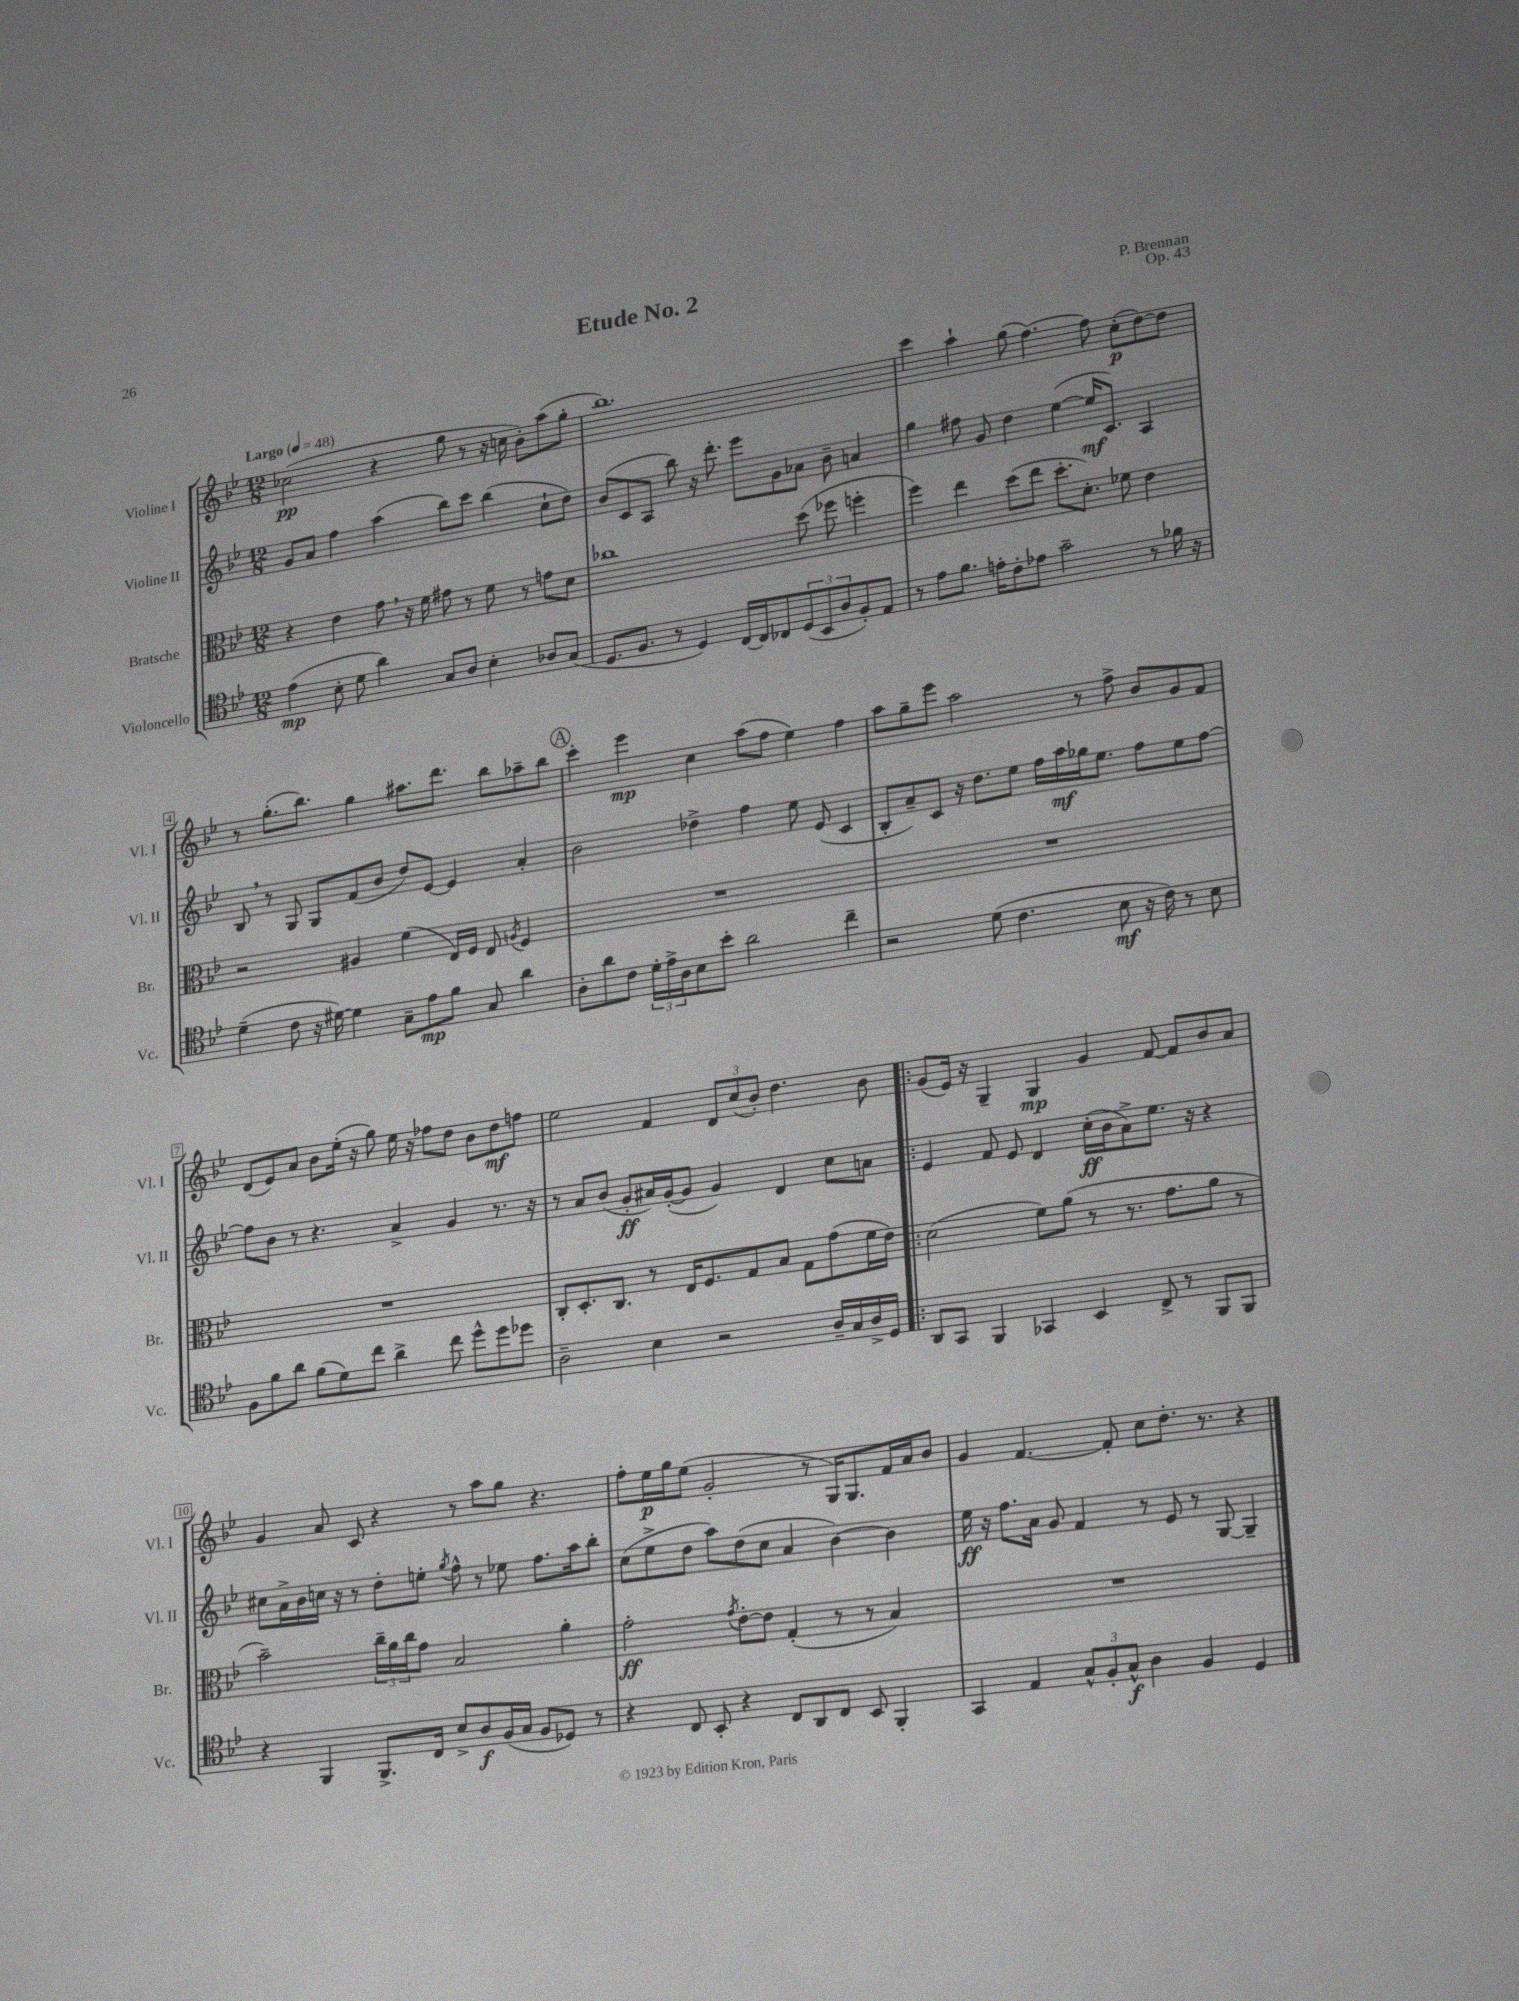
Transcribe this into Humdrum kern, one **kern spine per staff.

**kern	**dynam	**kern	**dynam	**kern	**dynam	**kern	**dynam
*part4	*part4	*part3	*part3	*part2	*part2	*part1	*part1
*staff4	*staff4	*staff3	*staff3	*staff2	*staff2	*staff1	*staff1
*I"Violoncello	*	*I"Bratsche	*	*I"Violine II	*	*I"Violine I	*
*I'Vc.	*	*I'Br.	*	*I'Vl. II	*	*I'Vl. I	*
*clefC4	*	*clefC3	*	*clefG2	*	*clefG2	*
*k[b-e-]	*	*k[b-e-]	*	*k[b-e-]	*	*k[b-e-]	*
*M12/8	*	*M12/8	*	*M12/8	*	*M12/8	*
*MM48	*	*MM48	*	*MM48	*	*MM48	*
=1	=1	=1	=1	=1	=1	=1	=1
!	!	!	!	!	!	!LO:TX:a:B:t=Largo	!
(4e-\	mp	4r	.	8g/L	.	(2cc-X\	pp
.	.	.	.	8a/J	.	.	.
8B-'\	.	4e-\	.	4ff\	.	.	.
8d\	.	.	.	.	.	.	.
4a\)	.	8g,\	.	(4aa\	.	4r	.
.	.	16r	.	.	.	.	.
.	.	16f\	.	.	.	.	.
8G/L	.	8g#X\	.	8bb-\L)	.	8gg\	.
8A/J	.	8r	.	8ccc\J	.	8r	.
4B-'\	.	8f\	.	(4bb-\	.	16r	.
.	.	.	.	.	.	16ccn\	.
.	.	8r	.	.	.	8b-'\L)	.
8A-X/L	.	8gn\L	.	8cc`\L	.	(8aa\	.
(8G/J	.	8d\J	.	8dd\J)	.	8gg'\J	.
=2	=2	=2	=2	=2	=2	=2	=2
8.D/L	.	1cc-X	.	(8b-/L	.	1.bb-)	.
.	.	.	.	8c/	.	.	.
8.F/J	.	.	.	.	.	.	.
.	.	.	.	8A/J	.	.	.
8r	.	.	.	8bb-\)	.	.	.
4D/)	.	.	.	16r	.	.	.
.	.	.	.	8.ddd'\	.	.	.
[16C/LL	.	.	.	8eee-\L	.	.	.
16C/J]	.	.	.	.	.	.	.
8C-X/	.	.	.	8g\	.	.	.
(12D/	.	(8dd\	.	8a-X\J	.	.	.
12BB-/	.	.	.	.	.	.	.
.	.	8ff-X\	.	8b-~\	.	.	.
12A/	.	.	.	.	.	.	.
8F'/)	.	4ffn'\	.	4an/	.	.	.
8E-/J	.	.	.	.	.	.	.
=3	=3	=3	=3	=3	=3	=3	=3
8r	.	4ff\)	.	4gg\	.	4ccc\	.
8e-\L	.	.	.	.	.	.	.
8.f\J	.	4ee-\	.	8ff#X\	.	4aa`\	.
.	.	.	.	8g/	.	.	.
16en'\KL	.	.	.	.	.	.	.
8c'\	.	(8dd\L	.	4dd\	.	(8gg\	.
8e-X\J	.	8ee-\J	.	.	.	[4.ff\)	.
2g~\	.	8.dd'\L	.	([4ee-\	.	.	.
.	.	8.d'\J)	.	.	.	.	.
.	.	.	.	16ee-/KL]	mf	8ff\]	.
.	.	.	.	8.c/J)	.	.	.
.	.	8f-X\	.	.	.	(8cc'\L	p
8r	.	4e-\	.	4A/	.	[8dd\)	.
16f-X\	.	.	.	.	.	8dd\J]	.
16r	.	.	.	.	.	.	.
!!LO:LB:g=z
=4	=4	=4	=4	=4	=4	=4	=4
(4d~\	.	2r	.	8B-,/	.	8r	.
.	.	.	.	8r	.	(8.gg'\L	.
8c\	.	.	.	8G/	.	.	.
.	.	.	.	.	.	8.bb-\J)	.
16r	.	.	.	8G/L	.	.	.
[16d#X\)	.	.	.	.	.	.	.
4d#\]	.	4A#X/	.	(8f/	.	4gg\	.
.	.	.	.	8b-/J	.	.	.
8G~\L	.	(4f\	.	8dd/L)	.	8.aa#X\L	.
8e-\	mp	.	.	[8e-/J	.	.	.
.	.	.	.	.	.	8.ddd\J	.
8f\J	.	16E-/LL)	.	4e-/]	.	.	.
.	.	16F/JJ	.	.	.	.	.
8G/	.	8E-/	.	.	.	8bb-\L	.
.	.	8qAn/	.	.	.	.	.
4a\	.	4F/	.	4a'/	.	8aa-X~\	.
.	.	.	.	.	.	8bb-\J	.
!!LO:REH:place=s1:t=A
=5	=5	=5	=5	=5	=5	=5	=5
8A'\L	.	1.r	.	2b-\	.	4ccc'\	.
8a\	.	.	.	.	.	.	.
8c\J	.	.	.	.	.	4eee-\	mp
24d'\LL	.	.	.	.	.	.	.
24e-^\	.	.	.	.	.	.	.
24A\J	.	.	.	.	.	.	.
8B-\	.	.	.	4dd-X^\	.	4cc\	.
8b-'\J	.	.	.	.	.	.	.
2a\	.	.	.	4ff\	.	(8aa\L	.
.	.	.	.	.	.	8ff\J	.
.	.	.	.	8ee-\	.	4ee-\)	.
.	.	.	.	(8e-/	.	.	.
4cc~\	.	.	.	4c/	.	4ff\	.
=6	=6	=6	=6	=6	=6	=6	=6
2r	.	1.r	.	8B-'/L	.	8aa\L	.
.	.	.	.	8a~/)	.	8gg~\	.
.	.	.	.	8c/J	.	8eee-\J	.
.	.	.	.	16r	.	2aa\	.
.	.	.	.	8.dd\L	.	.	.
(8d\	.	.	.	.	.	.	.
4.c\	.	.	.	8ee-\J	.	.	.
.	.	.	.	16ff\LL	.	.	.
.	.	.	.	16aa\	mf	.	.
.	.	.	.	16gg-X\J	.	8r	.
.	.	.	.	8.ee-\J	.	.	.
8B-\	mf	.	.	.	.	8ff^\	.
16r	.	.	.	8ff\L	.	8b-/L	.
16c\)	.	.	.	.	.	.	.
8r	.	.	.	8ee-\	.	8g/	.
8B-\	.	.	.	[8ff\J	.	8f/J	.
!!LO:LB:g=z
=7	=7	=7	=7	=7	=7	=7	=7
8F\L	.	1.r	.	8ff\L]	.	(8d/L	.
8f\	.	.	.	8b-\J	.	8e-/)	.
8a\J	.	.	.	8r	.	8a/J	.
(8f\L	.	.	.	4.r	.	8b-\L	.
8d\)	.	.	.	.	.	(16ee-'\Jk	.
.	.	.	.	.	.	16r	.
8cc\J	.	.	.	.	.	8gg\)	.
4a^\	.	.	.	4a^/	.	16ee-\	.
.	.	.	.	.	.	16r	.
.	.	.	.	.	.	8ff-X\L	.
8cc\	.	.	.	4g/	.	8dd\J	.
8dd^^\L	.	.	.	.	.	8b-\L	.
8dd\	.	.	.	8.r	.	8dd\	mf
8dd-X\J	.	.	.	.	.	8ffn\J	.
.	.	.	.	16r	.	.	.
=8	=8	=8	=8	=8	=8	=8	=8
2A~\	.	8C'/L	.	8r	.	2ee-\	.
.	.	8.D'/	.	8a/L	.	.	.
.	.	.	.	(8b-/J	.	.	.
.	.	8.C/J	.	.	.	.	.
.	.	.	.	8g'/L	ff	.	.
4B-\	.	8r	.	16a#X/L)	.	4f/	.
.	.	.	.	([16g'/J	.	.	.
.	.	16E-/KL	.	8g/J]	.	.	.
.	.	8.F/	.	.	.	.	.
2r	.	.	.	4g/)	.	12d/L	.
.	.	.	.	.	.	(12cc/	.
.	.	8G/	.	.	.	.	.
.	.	.	.	.	.	12b-'/J)	.
.	.	8B-/J	.	4d/	.	4.dd\	.
.	.	8G\L	.	.	.	.	.
16A~/LL	.	(8g\	.	8cc\L	.	.	.
16G/	.	.	.	.	.	.	.
16A^/	.	16f\L	.	8an\J	.	8b-\	.
16D/JJ	.	16e-\JJ)	.	.	.	.	.
=9!|:	=9!|:	=9!|:	=9!|:	=9!|:	=9!|:	=9!|:	=9!|:
8AA/L	.	(2d\	.	4e-/	.	(8g/L	.
8GG/J	.	.	.	.	.	16e-/Jk)	.
.	.	.	.	.	.	16r	.
4FF/	.	.	.	8f/	.	4G~/	.
.	.	.	.	8e-/	.	.	.
4GG-X/	.	8f\L)	.	4d/	.	4G/	mp
.	.	(8a\J	.	.	.	.	.
4BB-/	.	8r	.	(16cc'\LL	ff	4g/	.
.	.	.	.	16b-\J	.	.	.
.	.	8.r	.	8a^\)	.	.	.
8C^/	.	.	.	8.ee-\J	.	[8f/	.
.	.	8.g\L	.	.	.	.	.
8r	.	.	.	.	.	8f/L]	.
.	.	.	.	16r	.	.	.
8FF/L	.	8a\J	.	4r	.	8b-/	.
8FF/J	.	8r	.	.	.	8a/J	.
!!LO:LB:g=z
=10	=10	=10	=10	=10	=10	=10	=10
4r	.	2b-~\)	.	8cc#X\L	.	4g/	.
.	.	.	.	16a^\L	.	.	.
.	.	.	.	16b-\	.	.	.
4FF/	.	.	.	16ccn\JJ	.	8a/	.
.	.	.	.	16r	.	.	.
.	.	.	.	8r	.	8c/	.
8.FF^/L	.	24cc~\LL	.	8dd'\L	.	4r	.
.	.	24a\	.	.	.	.	.
.	.	24cc\J	.	.	.	.	.
.	.	8g\J	.	8een'\J	.	.	.
16C/Jk	.	.	.	.	.	.	.
.	.	.	.	8qgg/	.	.	.
8B-^/L	.	2B-/	.	8ff^^\	.	8r	.
8A/	f	.	.	8r	.	8aa\L	.
(16F/L	.	.	.	8ee-X\	.	8gg\J	.
16G/JJ	.	.	.	.	.	.	.
8F/L	.	.	.	8.ff\L	.	4.r	.
8D-X/J)	.	4a'\	.	.	.	.	.
.	.	.	.	16aa\k	.	.	.
8r	.	.	.	8bb-'\J	.	.	.
=11	=11	=11	=11	=11	=11	=11	=11
4r	.	2g'\	ff	(8cc\L	.	8ff'\L	.
.	.	.	.	8ee-^\	.	16ee-\L	p
.	.	.	.	.	.	16gg\J	.
8C/	.	.	.	8dd\J	.	(8ee-\J	.
8BB-'/	.	.	.	8aa\L)	.	2g'/	.
.	.	8qg/	.	.	.	.	.
4r	.	[8e-'\L	.	(8dd\	.	.	.
.	.	8e-\J]	.	8cc\J	.	.	.
8C/L	.	(4G'/	.	4a/	.	.	.
8AA/	.	.	.	.	.	8r	.
8C/J	.	8r	.	[4b-\)	.	16G/KL)	.
.	.	.	.	.	.	8.G/	.
8BB-/	.	8r	.	.	.	.	.
4FF'/	.	4B-/)	.	4b-\]	.	16f/L	.
.	.	.	.	.	.	16a/J	.
.	.	.	.	.	.	8b-/J	.
=12	=12	=12	=12	=12	=12	=12	=12
4GG/	.	1.r	.	16ee-\	ff	4g/	.
.	.	.	.	16r	.	.	.
.	.	.	.	8.ff\L	.	.	.
4E-/	.	.	.	.	.	[4.f/	.
.	.	.	.	16a\Jk	.	.	.
.	.	.	.	8g/	.	.	.
12G^^/L	.	.	.	4f/	.	.	.
12F'/	.	.	.	.	.	.	.
.	.	.	.	.	.	8f'/]	.
12G^^/J	f	.	.	.	.	.	.
4A\	.	.	.	8r	.	8cc\L	.
.	.	.	.	8e-/	.	8.dd'\J	.
4F/	.	.	.	8r	.	.	.
.	.	.	.	.	.	8.r	.
.	.	.	.	[8G/	.	.	.
4D/	.	.	.	4G~/]	.	4r	.
==	==	==	==	==	==	==	==
*-	*-	*-	*-	*-	*-	*-	*-
